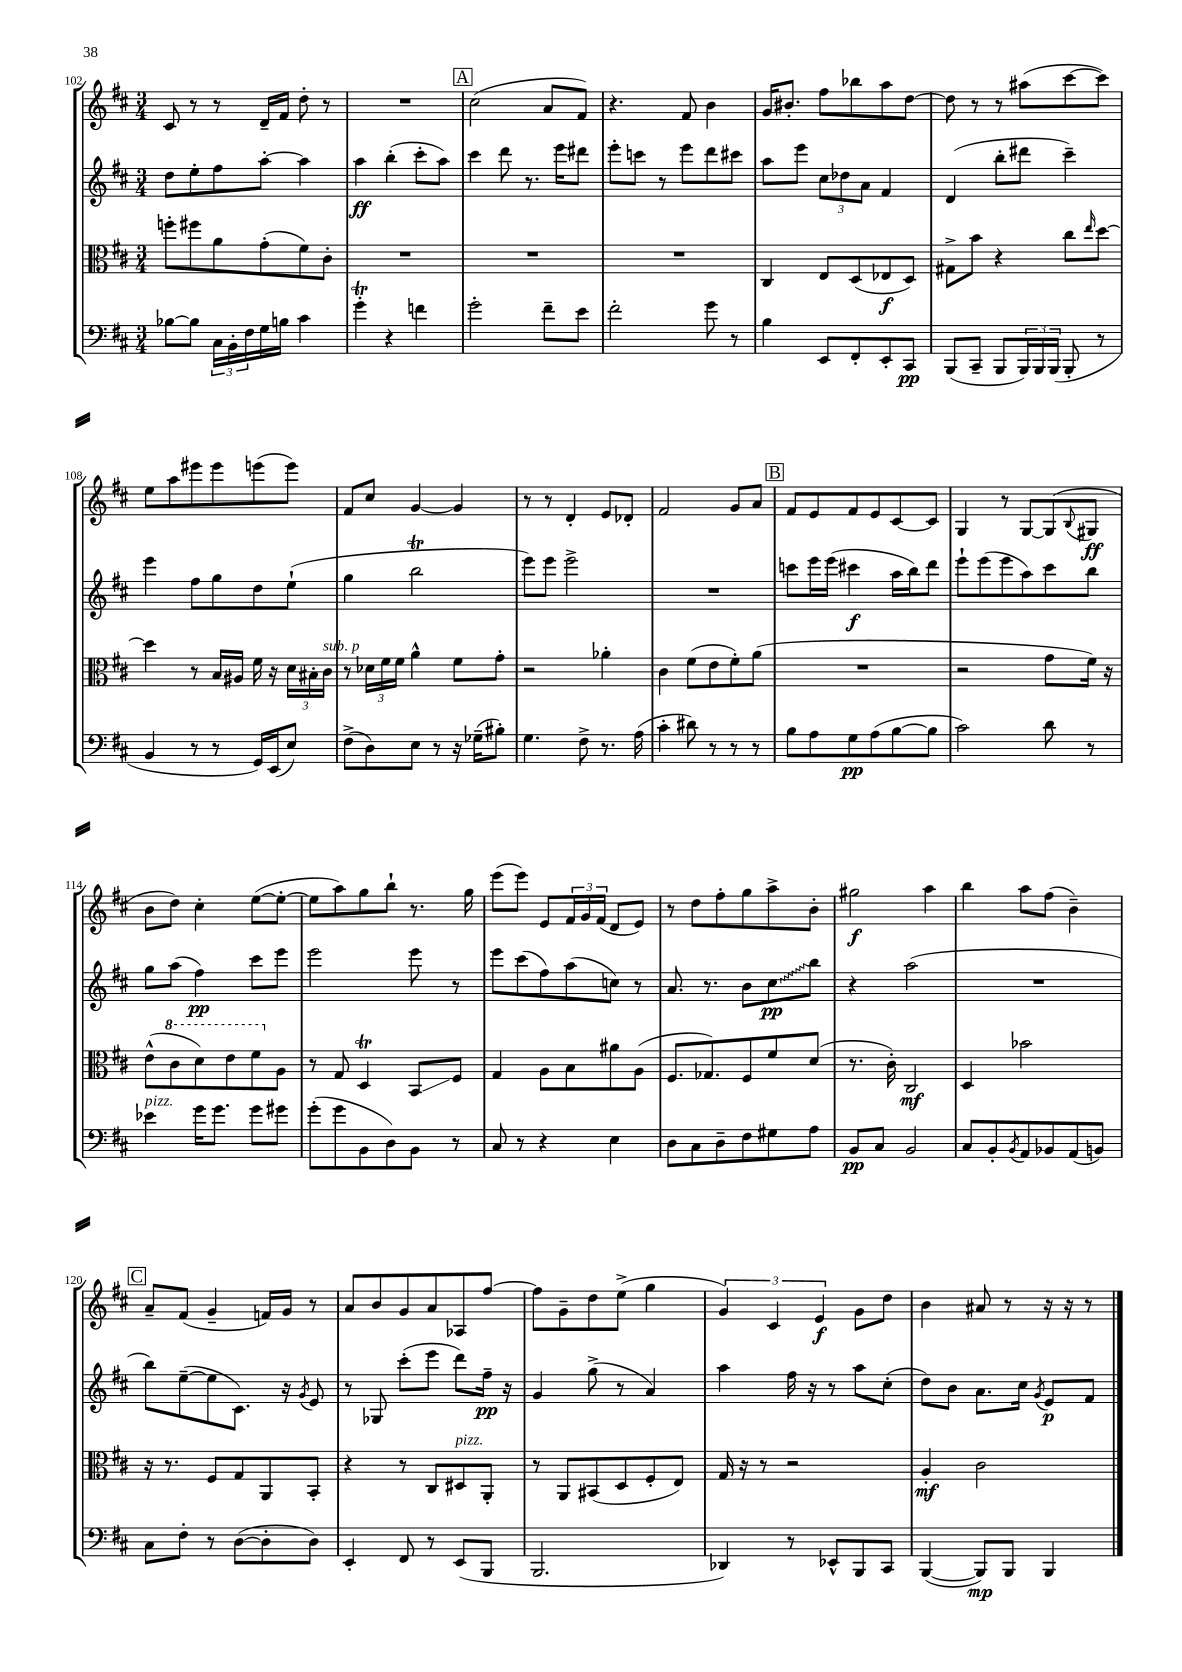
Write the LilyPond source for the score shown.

<<
\new StaffGroup <<
\new Staff = "s0" {
    \clef treble \key d \major \numericTimeSignature \time 3/4
    cis'8 r8 r8 d'16-- fis'16 d''8-. r8 |
    R2. |
    \mark \markup { \box "A" } cis''2( a'8 fis'8) |
    r4. fis'8 b'4 |
    g'16 bis'8.-. fis''8 bes''8 a''8 d''8~ |
    d''8 r8 r8 ais''8( cis'''8~ cis'''8) |
    e''8 a''8 eis'''8 eis'''8 e'''8( e'''8) |
    fis'8 cis''8 g'4~ g'4 |
    r8 r8 d'4-. e'8 des'8-. |
    fis'2 g'8 a'8 |
    \mark \markup { \box "B" } fis'8 e'8 fis'8 e'8 cis'8~ cis'8 |
    g4 r8 g8~ g8( \appoggiatura { b8 } gis8\ff |
    b'8 d''8) cis''4-. e''8~( e''8~-. |
    e''8 a''8) g''8 b''8-! r8. g''16 |
    e'''8( e'''8) e'8 \tuplet 3/2 { fis'16 g'16 fis'16( } d'8 e'8) |
    r8 d''8 fis''8-. g''8 a''8-> b'8-. |
    gis''2\f a''4 |
    b''4 a''8 fis''8( b'4--) |
    \mark \markup { \box "C" } a'8-- fis'8( g'4-- f'16) g'16 r8 |
    a'8 b'8 g'8 a'8 aes8 fis''8~ |
    fis''8 g'8-- d''8 e''8->( g''4 |
    \tuplet 3/2 { g'4) cis'4 e'4\f } g'8 d''8 |
    b'4 ais'8 r8 r16 r16 r8 \bar "|." |
}
\new Staff = "s1" {
    \clef treble \key d \major \numericTimeSignature \time 3/4
    d''8 e''8-. fis''8 a''8~-. a''4 |
    a''4\ff b''4-.( cis'''8-. a''8) |
    \mark \markup { \box "A" } cis'''4 d'''8 r8. e'''16 dis'''8 |
    e'''8-. c'''8 r8 e'''8 d'''8 cis'''8 |
    a''8 e'''8 \tuplet 3/2 { cis''8 des''8 a'8 } fis'4 |
    d'4( b''8-. dis'''8 cis'''4--) |
    e'''4 fis''8 g''8 d''8 e''8-!( |
    g''4 b''2\trill |
    e'''8) e'''8 e'''2-> |
    R2. |
    \mark \markup { \box "B" } c'''8 e'''16 e'''16( cis'''4\f a''16 b''16) d'''8 |
    e'''8-! e'''8( e'''8 a''8) cis'''8 b''8 |
    g''8 a''8( fis''4\pp) cis'''8 e'''8 |
    e'''2 e'''8 r8 |
    e'''8 cis'''8( fis''8) a''8( c''8) r8 |
    a'8. r8. b'8 \once \override Glissando.style = #'zigzag cis''8\glissando\pp b''8 |
    r4 a''2( |
    R2. |
    \mark \markup { \box "C" } b''8) e''8~--( e''8 cis'8.) r16 \acciaccatura { g'8 } e'8 |
    r8 ges8 cis'''8-.( e'''8 d'''8) fis''16--\pp r16 |
    g'4 g''8->( r8 a'4) |
    a''4 fis''16 r16 r8 a''8 cis''8-.( |
    d''8) b'8 a'8. cis''16 \acciaccatura { g'8 } e'8\p fis'8 \bar "|." |
}
\new Staff = "s2" {
    \clef alto \key d \major \numericTimeSignature \time 3/4
    f''8-. fis''8 a'8 g'8-.( fis'8) cis'8-. |
    R2. |
    \mark \markup { \box "A" } R2. |
    R2. |
    cis4 e8 d8( ees8\f d8) |
    gis8-> b'8 r4 cis''8 \grace { e''16 } d''8~ |
    d''4 r8 b16 ais16 fis'16 r16 \tuplet 3/2 { d'16 bis16-. cis'16^\markup { \italic "sub. p" } } |
    r8 \tuplet 3/2 { des'16 fis'16 fis'16 } a'4-^ fis'8 g'8-. |
    r2 aes'4-. |
    cis'4 fis'8( e'8 fis'8-.) a'8( |
    \mark \markup { \box "B" } R2. |
    r2 g'8 fis'16) r16 |
    e'8-^( \ottava #1 cis''8 d''8) e''8 fis''8 \ottava #0 a8 |
    r8 g8 d4\trill b,8\glissando fis8 |
    g4 a8 b8 ais'8 a8( |
    fis8. ges8.) fis8 fis'8 d'8( |
    r8. cis'16-.) cis2\mf |
    d4 bes'2 |
    \mark \markup { \box "C" } r16 r8. fis8 g8 a,8 b,8-. |
    r4 r8 cis8 dis8^\markup { \italic "pizz." } a,8-. |
    r8 a,8 bis,8( d8 fis8-. e8) |
    g16 r16 r8 r2 |
    a4-.\mf cis'2 \bar "|." |
}
\new Staff = "s3" {
    \clef bass \key d \major \numericTimeSignature \time 3/4
    bes8~ bes8 \tuplet 3/2 { cis16 b,16-. fis16 } g16 b16 cis'4 |
    g'4-.\trill r4 f'4 |
    \mark \markup { \box "A" } g'2-. fis'8-- e'8 |
    fis'2-. g'8 r8 |
    b4 e,8 fis,8-. e,8-. cis,8\pp |
    b,,8( cis,8-- b,,8 \tuplet 3/2 { b,,16) b,,16 b,,16( } b,,8-. r8 |
    b,4 r8 r8 g,16) e,16( e8) |
    fis8->( d8) e8 r8 r16 ges16--( bis8-.) |
    g4. fis8-> r8. a16( |
    cis'4-. dis'8) r8 r8 r8 |
    \mark \markup { \box "B" } b8 a8 g8\pp a8( b8~ b8 |
    cis'2) d'8 r8 |
    ees'4^\markup { \italic "pizz." } g'16 g'8. g'8 gis'8 |
    g'8-.( g'8 b,8 d8) b,8 r8 |
    cis8 r8 r4 e4 |
    d8 cis8 d8-- fis8 gis8 a8 |
    b,8\pp cis8 b,2 |
    cis8 b,8-. \acciaccatura { b,8 } a,8 bes,8 a,8( b,8) |
    \mark \markup { \box "C" } cis8 fis8-. r8 d8~( d8-. d8) |
    e,4-. fis,8 r8 e,8( b,,8 |
    b,,2. |
    des,4) r8 ees,8-^ b,,8 cis,8 |
    b,,4~( b,,8\mp) b,,8 b,,4 \bar "|." |
}
>>
>>
\layout { \context { \Score currentBarNumber = #102 } }
